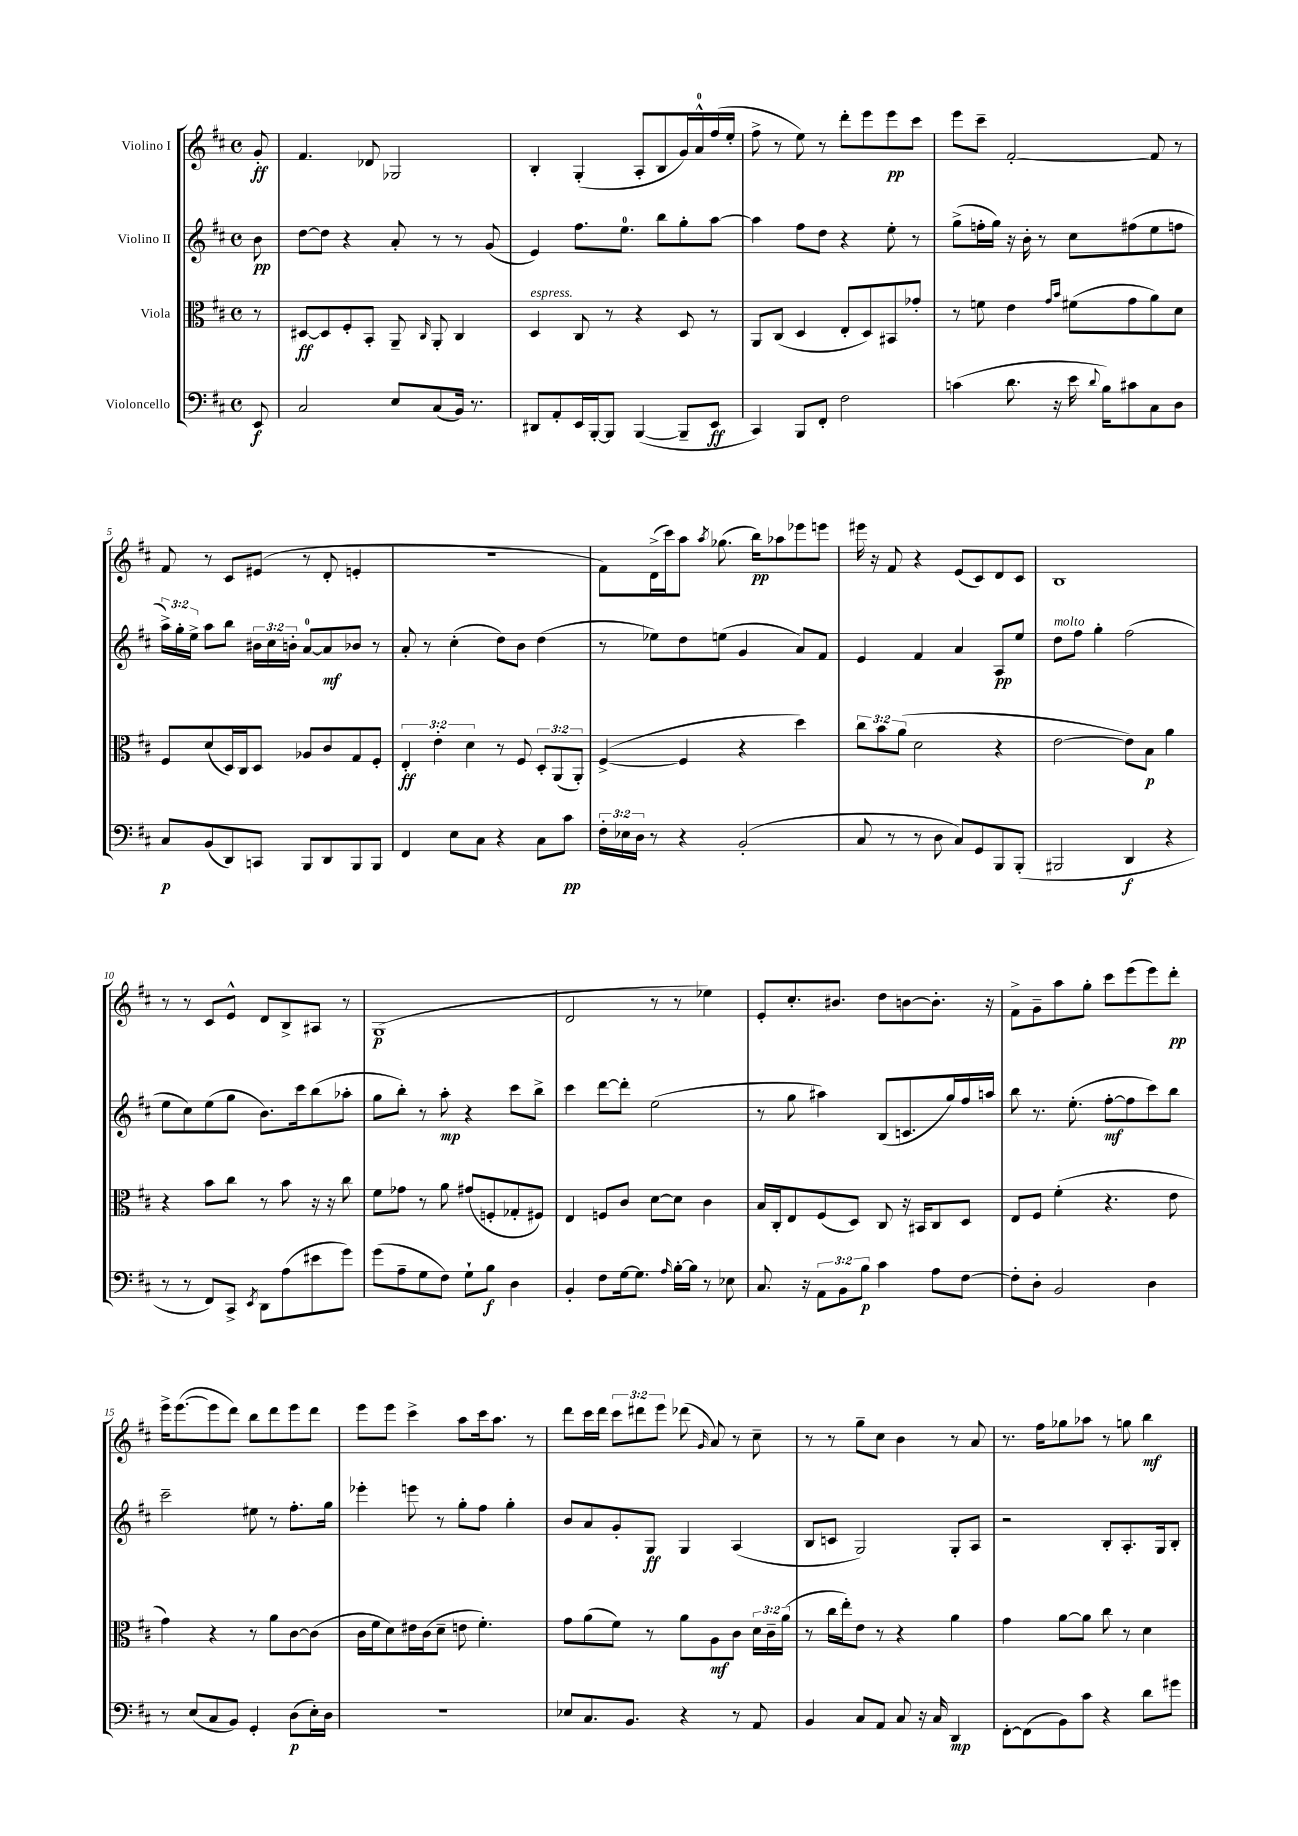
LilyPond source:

<<
\new StaffGroup <<
\new Staff = "s0" \with { instrumentName = "Violino I" } {
    \clef treble \key d \major \defaultTimeSignature \time 4/4 \override Staff.TupletNumber.text = #tuplet-number::calc-fraction-text \partial 8
    \autoBeamOff g'8-.\ff |
    fis'4. des'8 ges2 |
    b4-. g4-.( a8[-. b8 g'16) a'16-0-^ fis''16( e''16]-. |
    fis''8-> r8 e''8) r8 d'''8[-. e'''8 e'''8\pp cis'''8] |
    e'''8[ cis'''8]-- fis'2~-. fis'8 r8 |
    fis'8 r8 cis'8[ eis'8]( r8 d'8-. e'4-. |
    R1 |
    fis'8[) d'16->( cis'''16) a''8] \acciaccatura { a''8 } ges''8.( b''16[\pp) aes''8 ees'''8 e'''8] |
    eis'''16 r16 fis'8 r4 e'8[( cis'8) d'8 cis'8] |
    b1 |
    r8 r8 cis'8[ e'8]-^ d'8[ b8-> ais8] r8 |
    g1\p( |
    d'2 r8 r8 ees''4) |
    e'8[-. cis''8.-. bis'8.] d''8[ b'8~ b'8.]-. r16 |
    fis'8[-> g'8-- a''8 g''8]-. cis'''8[ e'''8( e'''8) d'''8]-.\pp |
    e'''16[-> e'''8.~( e'''8 d'''8]) b''8[ d'''8 e'''8 d'''8] |
    e'''8[ e'''8] cis'''4-> a''8[ cis'''16 a''8.] r8 |
    d'''8[ cis'''16 d'''16] \tuplet 3/2 { cis'''8[ dis'''8 e'''8] } des'''8( \grace { g'16 } a'8) r8 cis''8-- |
    r8 r8 g''8[-- cis''8] b'4 r8 a'8 |
    r8. fis''16[ ges''8 aes''8] r8 g''8 b''4\mf \bar "|." |
}
\new Staff = "s1" \with { instrumentName = "Violino II" } {
    \clef treble \key d \major \defaultTimeSignature \time 4/4 \override Staff.TupletNumber.text = #tuplet-number::calc-fraction-text \partial 8
    \autoBeamOff b'8\pp |
    d''8[~ d''8] r4 a'8-. r8 r8 g'8( |
    e'4) fis''8.[ e''8.]-0 b''8[ g''8-. a''8]~ |
    a''4 fis''8[ d''8] r4 e''8-. r8 |
    g''8[->( f''16-. g''16]) r16 b'16-. r8 cis''8[ fis''8( e''8 f''8] |
    \tuplet 3/2 { a''16[->) g''16-. e''16]-> } a''8[ b''8] \tuplet 3/2 { bis'16[ cis''16 b'16]-. } a'8[-0~ a'8\mf bes'8] r8 |
    a'8-. r8 cis''4-.( d''8[) b'8] d''4( |
    r8 ees''8[) d''8 e''8]( g'4 a'8[) fis'8] |
    e'4 fis'4 a'4 a8[\pp e''8] |
    d''8[^\markup { \italic "molto" } fis''8] g''4-. fis''2( |
    e''8[ cis''8) e''8( g''8] b'8.[) cis'''16 b''8( aes''8]-. |
    g''8[ b''8]-.) r8 a''8-.\mp r4 cis'''8[ b''8]-> |
    cis'''4 d'''8[~ d'''8]-. e''2( |
    r8 g''8 ais''4) b8[( c'8. g''16) fis''16 a''16] |
    b''8 r8. e''8.-.( fis''8[~-.\mf fis''8 cis'''8) b''8] |
    cis'''2-- eis''8 r8 fis''8.[-. g''16] |
    ees'''4-. e'''8 r8 g''8[-. fis''8] g''4-. |
    b'8[ a'8 g'8-. g8]\ff g4 a4( |
    b8[ c'8] g2) g8[-. a8] |
    r2 b8[-. a8.-. g16 b8]-. \bar "|." |
}
\new Staff = "s2" \with { instrumentName = "Viola" } {
    \clef alto \key d \major \defaultTimeSignature \time 4/4 \override Staff.TupletNumber.text = #tuplet-number::calc-fraction-text \partial 8
    \autoBeamOff r8 |
    dis8[~\ff dis8 fis8-. b,8]-. a,8-- \grace { cis16 } a,8-. cis4 |
    d4^\markup { \italic "espress." } cis8 r8 r4 d8 r8 |
    a,8[ cis8]( d4 e8[-. d8) bis,8 ges'8]-. |
    r8 f'8 e'4 \grace { g'16[ b'16] } fis'8[( g'8 a'8) d'8] |
    fis8[ d'8( d16) cis16 d8] aes8[ cis'8 g8 fis8]-. |
    \tuplet 3/2 { e4-.\ff e'4-. d'4 } r8 fis8 \tuplet 3/2 { d8[-. a,8( a,8]-.) } |
    fis4~->( fis4 r4 d''4) |
    \tuplet 3/2 { cis''8[ b'8 a'8]( } d'2 r4 |
    e'2~ e'8[) b8]\p a'4 |
    r4 b'8[ cis''8] r8 b'8 r16 r16 cis''8 |
    fis'8[ ges'8] r8 a'8 gis'8[( f8-. ges8-. fis8]) |
    e4 f8[ cis'8] d'8[~ d'8] cis'4 |
    b16[ cis16-. e8 fis8( d8]) cis8 r16 bis,16[ cis8 d8] |
    e8[ fis8] fis'4-.( r4. e'8 |
    g'4) r4 r8 a'8[ cis'8~ cis'8]( |
    cis'16[ fis'16 d'8) eis'16 cis'16( d'8]-- e'8 fis'4.-.) |
    g'8[ a'8( fis'8]) r8 a'8[ a8\mf cis'8] \tuplet 3/2 { d'16[ cis'16-- a'16]( } |
    r8 cis''16[ e''16-.) e'8] r8 r4 a'4 |
    g'4 a'8[~ a'8] cis''8 r8 d'4 \bar "|." |
}
\new Staff = "s3" \with { instrumentName = "Violoncello" } {
    \clef bass \key d \major \defaultTimeSignature \time 4/4 \override Staff.TupletNumber.text = #tuplet-number::calc-fraction-text \partial 8
    \autoBeamOff e,8\f |
    cis2 e8[ cis8( b,16]) r8. |
    dis,8[ a,8-. e,16 b,,16~-. b,,8] b,,4~( b,,8[-- e,8]\ff |
    cis,4) b,,8[ fis,8]-. fis2 |
    c'4( d'8. r16 e'16 \appoggiatura { d'8 } b16[) cis'8 cis8 d8] |
    cis8[\p b,8( d,8) c,8] b,,8[ d,8 b,,8 b,,8] |
    fis,4 e8[ cis8] r4 cis8[ cis'8]\pp |
    \tuplet 3/2 { fis16[-. ees16 d16] } r8 r4 b,2-.( |
    cis8 r8 r8 d8 cis8[) g,8 b,,8 b,,8]-.( |
    bis,,2 d,4\f r4 |
    r8 r8 fis,8[) cis,8]-> \acciaccatura { e,8 } d,8[ a8( eis'8 g'8]) |
    g'8[( a8-- g8 fis8]) g8[-! b8]\f d4 |
    b,4-. fis8[ g16~ g8.] \grace { a16 } b16[~-. b16] r8 ees8 |
    cis8. r16 \tuplet 3/2 { a,8[ b,8 b8]\p } cis'4 a8[ fis8]~ |
    fis8[-. d8]-. b,2 d4 |
    r8 e8[( cis8 b,8]) g,4-. d8[\p( e16-.) d16] |
    r1 |
    ees8[ cis8. b,8.] r4 r8 a,8 |
    b,4 cis8[ a,8] cis8 r16 cis16 d,4\mp |
    fis,8[~-. fis,8( b,8) cis'8] r4 d'8[ gis'8] \bar "|." |
}
>>
>>
